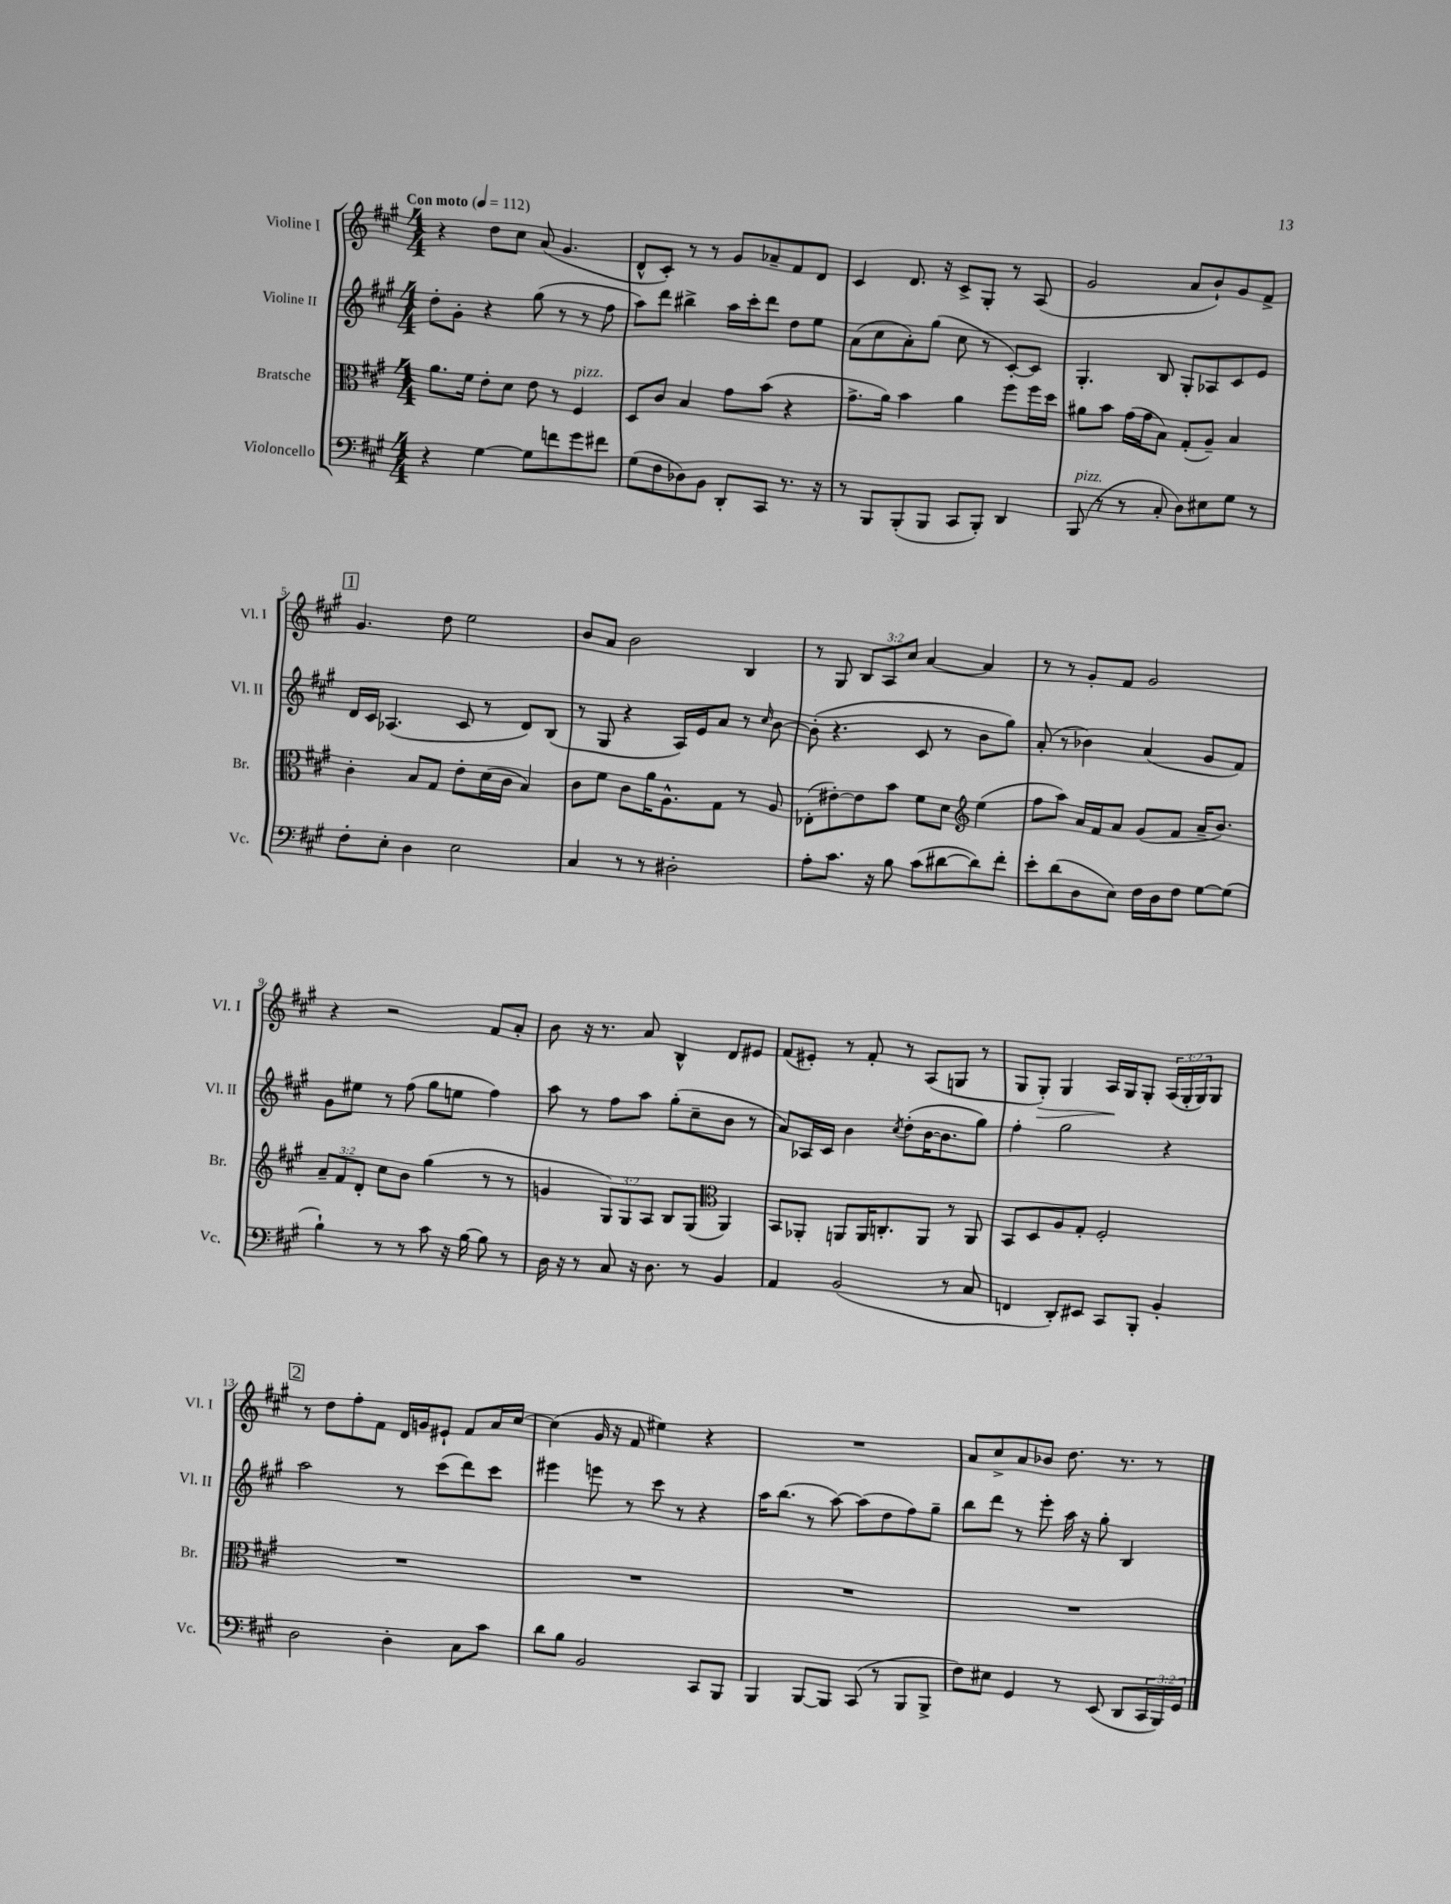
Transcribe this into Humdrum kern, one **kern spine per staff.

**kern	**kern	**kern	**kern	**dynam
*part4	*part3	*part2	*part1	*part1
*staff4	*staff3	*staff2	*staff1	*staff1
*I"Violoncello	*I"Bratsche	*I"Violine II	*I"Violine I	*
*I'Vc.	*I'Br.	*I'Vl. II	*I'Vl. I	*
*clefF4	*clefC3	*clefG2	*clefG2	*
*k[f#c#g#]	*k[f#c#g#]	*k[f#c#g#]	*k[f#c#g#]	*
*M4/4	*M4/4	*M4/4	*M4/4	*
*MM112	*MM112	*MM112	*MM112	*
=1	=1	=1	=1	=1
!	!	!	!LO:TX:a:B:t=Con moto	!
4r	8.a\L	8dd'\L	4r	.
.	.	8g#'\J	.	.
.	16f#\Jk	.	.	.
[4G#\	8e'\L	4r	8dd\L	.
.	8d\J	.	8cc#\J	.
8G#\L]	8e\	(8gg#\	(8a/	.
8fn\	8r	8r	4.g#/	.
!	!LO:TX:a:i:t=pizz.	!	!	!
8g#\	4F#/	8r	.	.
8f#X\J	.	8ff#\	.	.
=2	=2	=2	=2	=2
(8G#\L	8D/L	8aa\L)	8d^^/L	.
8F#\	8c#/J	8ddd\J	8c#'/J)	.
8D-X\)	4B/	4bb#X^\	8r	.
8BB\J	.	.	8r	.
8DD'/L	8g#\L	16aa\LL	8g#/L	.
.	.	16ccc#'\J	.	.
8CC#/J	(8b\J	8ddd\J	8a-X~/	.
8.r	4r	8dd\L	8f#/	.
.	.	8ee\J	8d/J	.
16r	.	.	.	.
=3	=3	=3	=3	=3
8r	8.g#^\L	(8a\L	4c#/	.
8BBB/L	.	8cc#\	.	.
.	16a\Jk)	.	.	.
(8BBB'/	4b\	8a'\)	8.d/	.
8BBB/J	.	(8gg#\J	.	.
.	.	.	16r	.
8CC#/L	4a\	8cc#\	8c#^/L	.
8BBB'/J)	.	8r	8G#'/J	.
4DD/	8ff#\L	[8c#'/L)	8r	.
.	16ff#\L	8c#/J]	(8A/	.
.	16dd\JJ	.	.	.
=4	=4	=4	=4	=4
!LO:TX:a:i:t=pizz.	!	!	!	!
(8BBB/	8a#X\L	4.G#'/	2g#/	.
8r	8b\J	.	.	.
8r	(16g#\LL	.	.	.
.	16g#\J	.	.	.
8C#'/	8B\J)	8B/	.	.
8D\L)	(8G#'/L	8G#'/L	8a/L	.
8E#X\	8A~/J)	8A-X/	8b`/)	.
8G#\J	4B/	8c#/	8g#/	.
8r	.	8e/J	8f#^/J	.
!!LO:LB:g=z
!!LO:REH:place=s1:t=1
=5	=5	=5	=5	=5
8F#'\L	4c#'\	16d/LL	4.g#/	.
.	.	16c#/JJ	.	.
8E'\J	.	(4.A-X/	.	.
4D\	8B/L	.	.	.
.	8G#/J	.	8dd\	.
2E\	8e'\L	8c#/	2ee\	.
.	(16d\L	8r	.	.
.	16c#\JJ	.	.	.
.	4B/)	8d/L)	.	.
.	.	(8B/J	.	.
=6	=6	=6	=6	=6
4C#/	8c#\L	8r	8b/L	.
.	8f#\J	8G#/	8a/J	.
8r	8c#\L	4r	2b\	.
8r	16a\K	.	.	.
.	8.A^^\	.	.	.
2D#X'\	.	16A/LL)	.	.
.	.	16e/J	.	.
.	8G#\J	8a/J	.	.
.	8r	8r	4B/	.
.	.	16qqcc#/	.	.
.	8A/	[8b\	.	.
=7	=7	=7	=7	=7
8A'\L	(8E-X'\L	(8b'\]	8r	.
8.c#\J	[8e#X'\)	4.r	8G#/	.
.	8e#\]	.	12B/L	.
16r	.	.	.	.
.	.	.	12A/	.
8B\	8b\J	.	.	.
.	.	.	12cc#/J	.
(8c#\L	8f#\L	8c#/	[4a/	.
[8d#X\	8d\J	8r	.	.
*	*clefG2	*	*	*
8d#\])	(4ee\	8b\L	4a/]	.
8f#'\J	.	8gg#\J)	.	.
=8	=8	=8	=8	=8
8e'\L	8ff#\L	(8a'/	8r	.
(8d\	8aa\J)	8r	8r	.
8D\	16a/LL	4b-X\)	8g#'/L	.
.	16f#/J	.	.	.
8E\J)	8a/J	.	8f#/J	.
16F#\LL	(8g#/L	(4a/	2g#/	.
16D\J	.	.	.	.
8F#\J	8f#/J	.	.	.
[8G#\L	16a~/KL	8g#/L	.	.
.	8.b/J)	.	.	.
(8G#\J]	.	8f#/J)	.	.
!!LO:LB:g=z
=9	=9	=9	=9	=9
4B`\)	12a~/L	8g#\L	4r	.
.	12f#/	.	.	.
.	.	8ee#X\J	.	.
.	12d'/J	.	.	.
8r	8cc#\L	8r	2r	.
8r	8b\J	(8ff#\	.	.
8c#\	(4gg#\	8gg#\L	.	.
16r	.	8een\J	.	.
[16B\	.	.	.	.
8B\]	8r	4ff#\)	8f#/L	.
8r	8r	.	8a'/J	.
=10	=10	=10	=10	=10
16D\	4gn/	8aa\	8b\	.
16r	.	.	.	.
8r	.	8r	16r	.
.	.	.	8.r	.
8C#/	12G#/L)	8ff#\L	.	.
.	12G#/	.	.	.
16r	.	8aa\J	8a/	.
.	12A/J	.	.	.
8.D\	.	.	.	.
.	8B/L	(8gg#'\L	4B^^/	.
8r	(8G#/J	8cc#~\	.	.
*	*clefC3	*	*	*
4BB/	4AA/)	8b\J	8d/L	.
.	.	8r	8e#X/J	.
=11	=11	=11	=11	=11
4AA/	8BB/L	8a/L)	(8f#/L	.
.	8AA-X'/J	16A-X/L	8e#X'/J)	.
.	.	16c#/JJ	.	.
(2BB/	8AAn/L	4b\	8r	.
.	16AA/K	.	8f#'/	.
.	8.Cn'/	.	.	.
.	.	8qcc#/	.	.
.	.	(8dd'\L	8r	.
.	8AA/J	[16b\K	(8A/L	.
.	.	8.b\]	.	.
8r	8r	.	8Gn/J	.
8C#/	8AA/	8gg#\J)	8r	.
=12	=12	=12	=12	=12
4FFn/	8BB/L	4ff#'\	8G#/L	.
!	!	!	!	!LO:HP:b
.	8D/	.	8G#'/J)	>
8DD'/L)	8A/	2gg#\	4G#/	.
8EE#X/J	8G#'/J	.	.	.
8CC#/L	2F#'/	.	16A/LL	.
.	.	.	16G#/J	]
8BBB'/J	.	.	8G#'/J	.
4BB'/	.	4r	(24A/LL	.
.	.	.	24G#'/	.
.	.	.	24G#/J)	.
.	.	.	8G#/J	.
!!LO:LB:g=z
!!LO:REH:place=s1:t=2
=13	=13	=13	=13	=13
2D\	1r	2aa\	8r	.
.	.	.	8dd\L	.
.	.	.	8ff#'\	.
.	.	.	8f#\J	.
4D'\	.	8r	16d/LL	.
.	.	.	16gn/J	.
.	.	(8ccc#\L	8e#X`/J	.
8C#\L	.	8ddd\)	8f#/L	.
8c#\J	.	8ccc#\J	16a/L	.
.	.	.	[16cc#/JJ	.
=14	=14	=14	=14	=14
8d\L	1r	4eee#X\	(4cc#\]	.
8B\J	.	.	.	.
2BB/	.	8eeen\	16g#/	.
.	.	.	16r	.
.	.	8r	8f#/	.
.	.	8ccc#\	4ee#X\)	.
.	.	8r	.	.
8CC#/L	.	4r	4r	.
8BBB/J	.	.	.	.
=15	=15	=15	=15	=15
4BBB/	1r	16aa\KL	1r	.
.	.	(8.bb\J	.	.
[8BBB/L	.	8r	.	.
8BBB/J]	.	[8aa\)	.	.
(8CC#/	.	(8aa\L]	.	.
8r	.	8dd\	.	.
8BBB/L	.	8ff#\)	.	.
8BBB^/J	.	8gg#~\J	.	.
=16	=16	=16	=16	=16
8F#\L)	1r	8bb\L	8a/L	.
8E#X\J	.	8ddd\J	8cc#^/	.
4GG#/	.	8r	8a/	.
.	.	8eee'\	8b-X/J	.
8r	.	16aa\	8.dd\	.
.	.	16r	.	.
(8EE/	.	8gg#'\	.	.
.	.	.	8.r	.
8DD/L	.	4B/	.	.
24CC#/L	.	.	8r	.
24BBB/)	.	.	.	.
24GG#/JJ	.	.	.	.
==	==	==	==	==
*-	*-	*-	*-	*-
